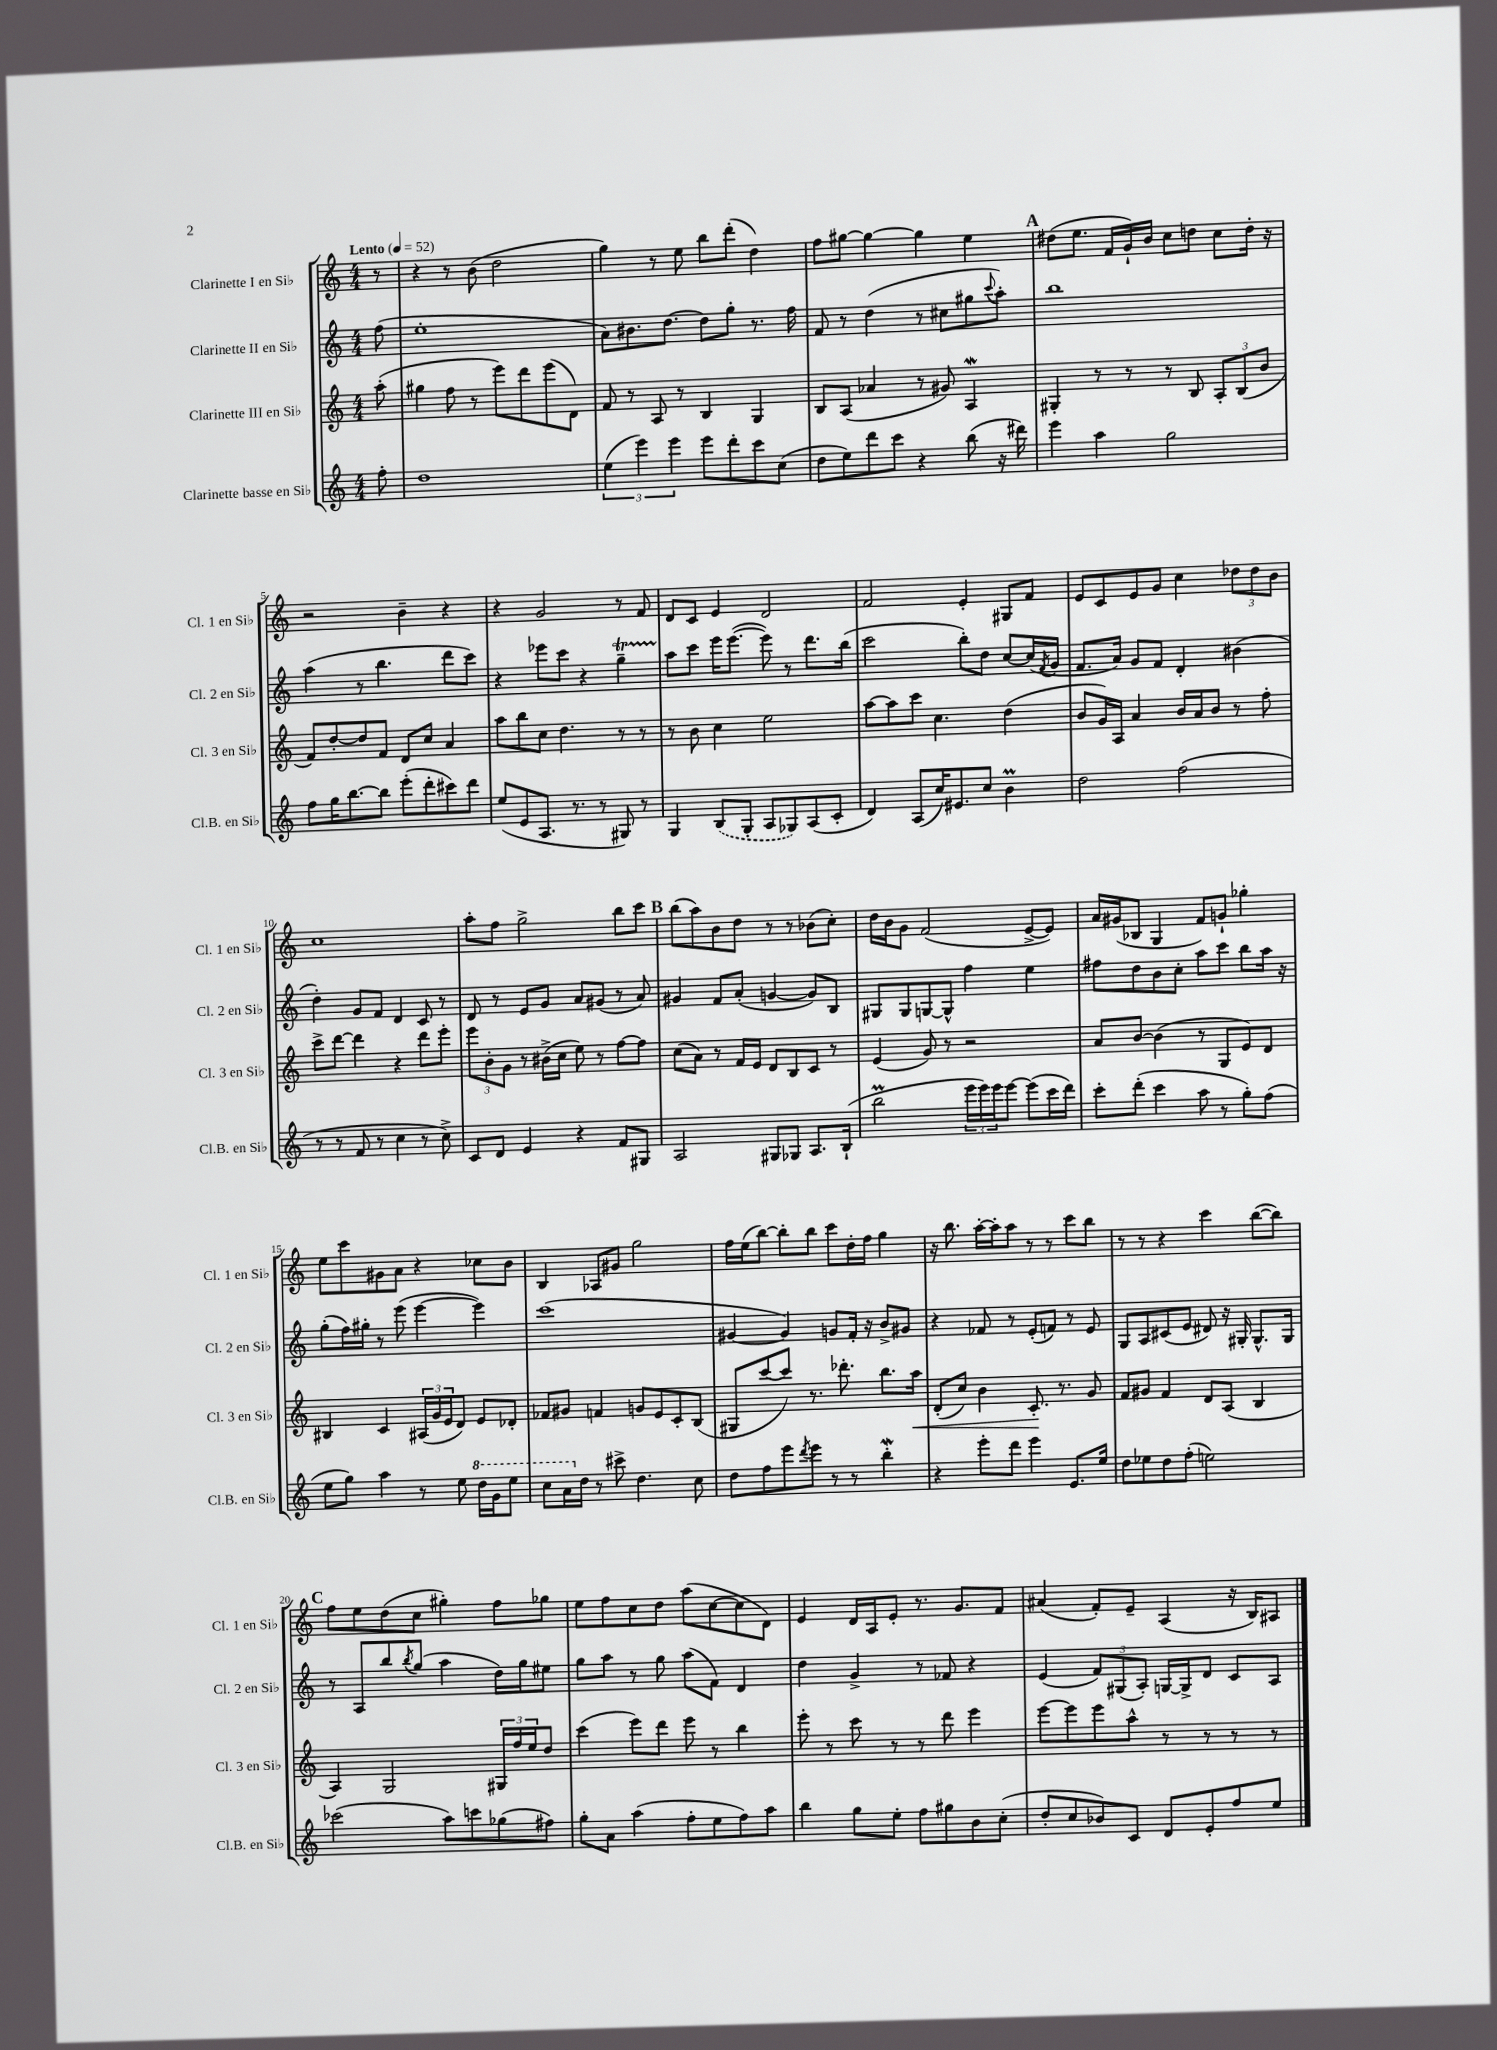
<<
\new StaffGroup <<
\new Staff = "s0" \with { instrumentName = "Clarinette I en Sib" shortInstrumentName = "Cl. 1 en Sib" } {
    \clef treble \key c \major \numericTimeSignature \time 4/4 \partial 8 \tempo "Lento" 4 = 52
    r8 |
    r4 r8 b'8( d''2 |
    g''4) r8 e''8 b''8 d'''8-.( d''4) |
    f''8 gis''8~ gis''4~ gis''4 e''4 |
    \mark \markup { \bold "A" } dis''8( e''8. f'16 g'16-!) b'16 c''8 d''8 c''8 d''16-. r16 |
    r2 b'4-- r4 |
    r4 g'2 r8 f'8 |
    d'8 c'8 e'4 d'2 |
    f'2 e'4-. gis8 f'8 |
    e'8 c'8 e'8 g'8 c''4 \tuplet 3/2 { des''8 des''8 b'8 } |
    c''1 |
    a''8-. f''8 g''2-> b''8 c'''8 |
    \mark \markup { \bold "B" } b''8( a''8) b'8 d''8 r8 r8 bes'8( c''8-.) |
    d''16 b'16 g'8 f'2( e'8~-> e'8) |
    a'16 gis'16( bes8 g4 f'8) g'8-! ges''4-. |
    e''8 c'''8 gis'8 a'8 r4 ces''8 b'8 |
    b4 aes8 gis'8 g''2 |
    f''16 e''16( b''8~) b''8-. b''8 c'''8 d''16-. f''16 g''4 |
    r16 b''8. a''16~-. a''16-. a''8 r8 r8 c'''8 b''8 |
    r8 r8 r4 c'''4 b''8~( b''8) |
    \mark \markup { \bold "C" } f''8 e''8 d''8( c''8 gis''4-.) f''8 ges''8 |
    e''8 f''8 c''8 d''8 a''8( c''8~ c''8 d'8) |
    e'4 d'16 a16 e'8-. r8. g'8. f'8 |
    ais'4( f'8-.) e'8-- a4( r16 b16) ais8 \bar "|." |
}
\new Staff = "s1" \with { instrumentName = "Clarinette II en Sib" shortInstrumentName = "Cl. 2 en Sib" } {
    \clef treble \key c \major \numericTimeSignature \time 4/4 \partial 8
    f''8( |
    e''1-. |
    a'8) bis'8. d''8.~ d''8 g''8-. r8. f''16 |
    f'8 r8 d''4( r8 cis''8 gis''8 \appoggiatura { c'''8 } a''8-.) |
    \mark \markup { \bold "A" } b''1 |
    a''4( r8 b''4. d'''8 c'''8) |
    r4 ees'''8 c'''8 r4 g''4--\startTrillSpan |
    a''8\stopTrillSpan c'''8 e'''16 e'''8.~( e'''8) r8 d'''8. b''16( |
    c'''2 b''8-.) d''8 c''8~ c''16( \acciaccatura { f'8 } g'16 |
    f'8. a'16) g'8 f'8 d'4-. bis'4( |
    d''4-.) g'8 f'8 d'4 c'8 r8 |
    d'8 r8 e'8 g'8 a'8 gis'8( r8 a'8) |
    \mark \markup { \bold "B" } gis'4 f'8 a'8-.( g'4~ g'8) b8 |
    gis8 gis8 g8~ g8-^ f''4 e''4 |
    fis''8 d''8 b'8 c''8-. a''8 c'''8 b''8 a''16 r16 |
    g''8-.( f''16) gis''16-. r8 e'''8( e'''4~ e'''4) |
    c'''1( |
    gis'4~ gis'4) g'8 f'16-. r16 b'8-> gis'8 |
    r4 fes'8 r8 e'8-.( f'8) r8 e'8 |
    g8 a8 cis'8( e'8 dis'8) r16 gis16-. gis8.-^ gis16 |
    \mark \markup { \bold "C" } r8 a8 b''8 \acciaccatura { b''8 } g''8( a''4 d''16) g''16 eis''8 |
    g''8 a''8 r8 g''8 a''8( f'8) d'4 |
    d''4 g'4-> r8 fes'8 r4 |
    e'4( \tuplet 3/2 { f'8) gis8( a8-.) } g16~ g16-> d'8 c'8 a8 \bar "|." |
}
\new Staff = "s2" \with { instrumentName = "Clarinette III en Sib" shortInstrumentName = "Cl. 3 en Sib" } {
    \clef treble \key c \major \numericTimeSignature \time 4/4 \partial 8
    a''8-.( |
    gis''4 f''8 r8 e'''8) d'''8 e'''8( d'8) |
    f'8 r8 a8 r8 b4 g4 |
    b8 a8( aes'4 r8 gis'8) a4\mordent |
    \mark \markup { \bold "A" } gis4-. r8 r8 r8 b8 \tuplet 3/2 { a8-. b8( b'8 } |
    f'8) d''8~-. d''8 f'8 d'8 c''8 a'4 |
    a''8 b''8 c''8 d''4. r8 r8 |
    r8 b'8 c''4 e''2 |
    a''8~ a''8 c'''8 c''4. d''4( |
    b'8 g'16) a16 a'4 b'16 a'16 b'8 r8 f''8-. |
    c'''8-> d'''8~ d'''4 r4 d'''8 e'''8-. |
    \tuplet 3/2 { e'''8 b'8-. g'8 } r8 bis'16->( c''16 e''8) r8 f''8~ f''8 |
    \mark \markup { \bold "B" } c''8( a'8) r8 f'16 e'16 d'8 b8 c'8 r8 |
    e'4( g'8) r8 r2 |
    a'8 b'8~ b'4( r8 g8 e'8) d'8 |
    bis4 c'4 \tuplet 3/2 { ais16( g'16 e'16 } d'8) e'8 des'8-. |
    fes'8 gis'8 f'4 g'8 e'8 c'8-. b8( |
    gis8 c'''8~ c'''8) r8. des'''8.-. b''8. a''16\< |
    d'8-.( c''8) b'4 c'8.-.\! r8. g'8 |
    f'8 gis'8 f'4 d'8 a8( b4 |
    \mark \markup { \bold "C" } a4) g2 \tuplet 3/2 { gis16 f''16 e''16 } d''8 |
    c'''4( e'''8) d'''8 e'''8 r8 b''4 |
    e'''8-. r8 c'''8 r8 r8 d'''8 e'''4 |
    e'''8~ e'''8 e'''8 a''8-^ r8 r8 r8 r8 \bar "|." |
}
\new Staff = "s3" \with { instrumentName = "Clarinette basse en Sib" shortInstrumentName = "Cl.B. en Sib" } {
    \clef treble \key c \major \numericTimeSignature \time 4/4 \partial 8
    f''8-. |
    d''1 |
    \tuplet 3/2 { e''4( e'''4) e'''4 } e'''8 d'''8-. c'''8 c''8( |
    d''8 e''8) d'''8 c'''8 r4 b''8( r16 dis'''16) |
    \mark \markup { \bold "A" } e'''4 a''4 g''2 |
    f''8 g''16 b''8.~ b''8 e'''8-.( d'''8-. cis'''8) d'''8 |
    e''8( e'8 a8. r8. r8 gis8) r8 |
    g4 \once \slurDashed b8( g8-. a8 ges8) a8( c'8-. |
    d'4) a8( c''16) eis'8. c''8 b'4\prall |
    d''2 f''2( |
    r8 r8 f'8 r8 c''4 r8 c''8->) |
    c'8 d'8 e'4 r4 f'8 gis8 |
    \mark \markup { \bold "B" } a2 gis8 ges8 a8. b16-!( |
    b''2\prall \tuplet 3/2 { e'''16 e'''16) e'''16 } e'''8~ e'''8( c'''16 d'''16) |
    c'''8-. d'''8-.( c'''4 a''8 r8 g''8-.) f''8( |
    e''8 g''8) a''4 r8 e''8 \ottava #1 d'''16 g''16 e'''8 |
    c'''8 a''16 \ottava #0 d''16 r8 cis'''8-> d''4. c''8 |
    d''8 f''8 e'''8 \acciaccatura { d'''8 } e'''8 r8 r8 b''4-.\mordent |
    r4 e'''8-. d'''8 e'''4 e'8. e''16 |
    d''8 ees''8 d''8 f''8-.( e''2) |
    \mark \markup { \bold "C" } ces'''2( a''8) c'''8 ges''8( fis''8) |
    g''8-. a'8 a''4( f''8-. e''8 f''8) a''8 |
    b''4 g''8 e''8-. f''8 gis''8 b'8 c''8-.( |
    d''8-. c''8 bes'8) c'8 d'8 e'8-. f''8 e''8 \bar "|." |
}
>>
>>
